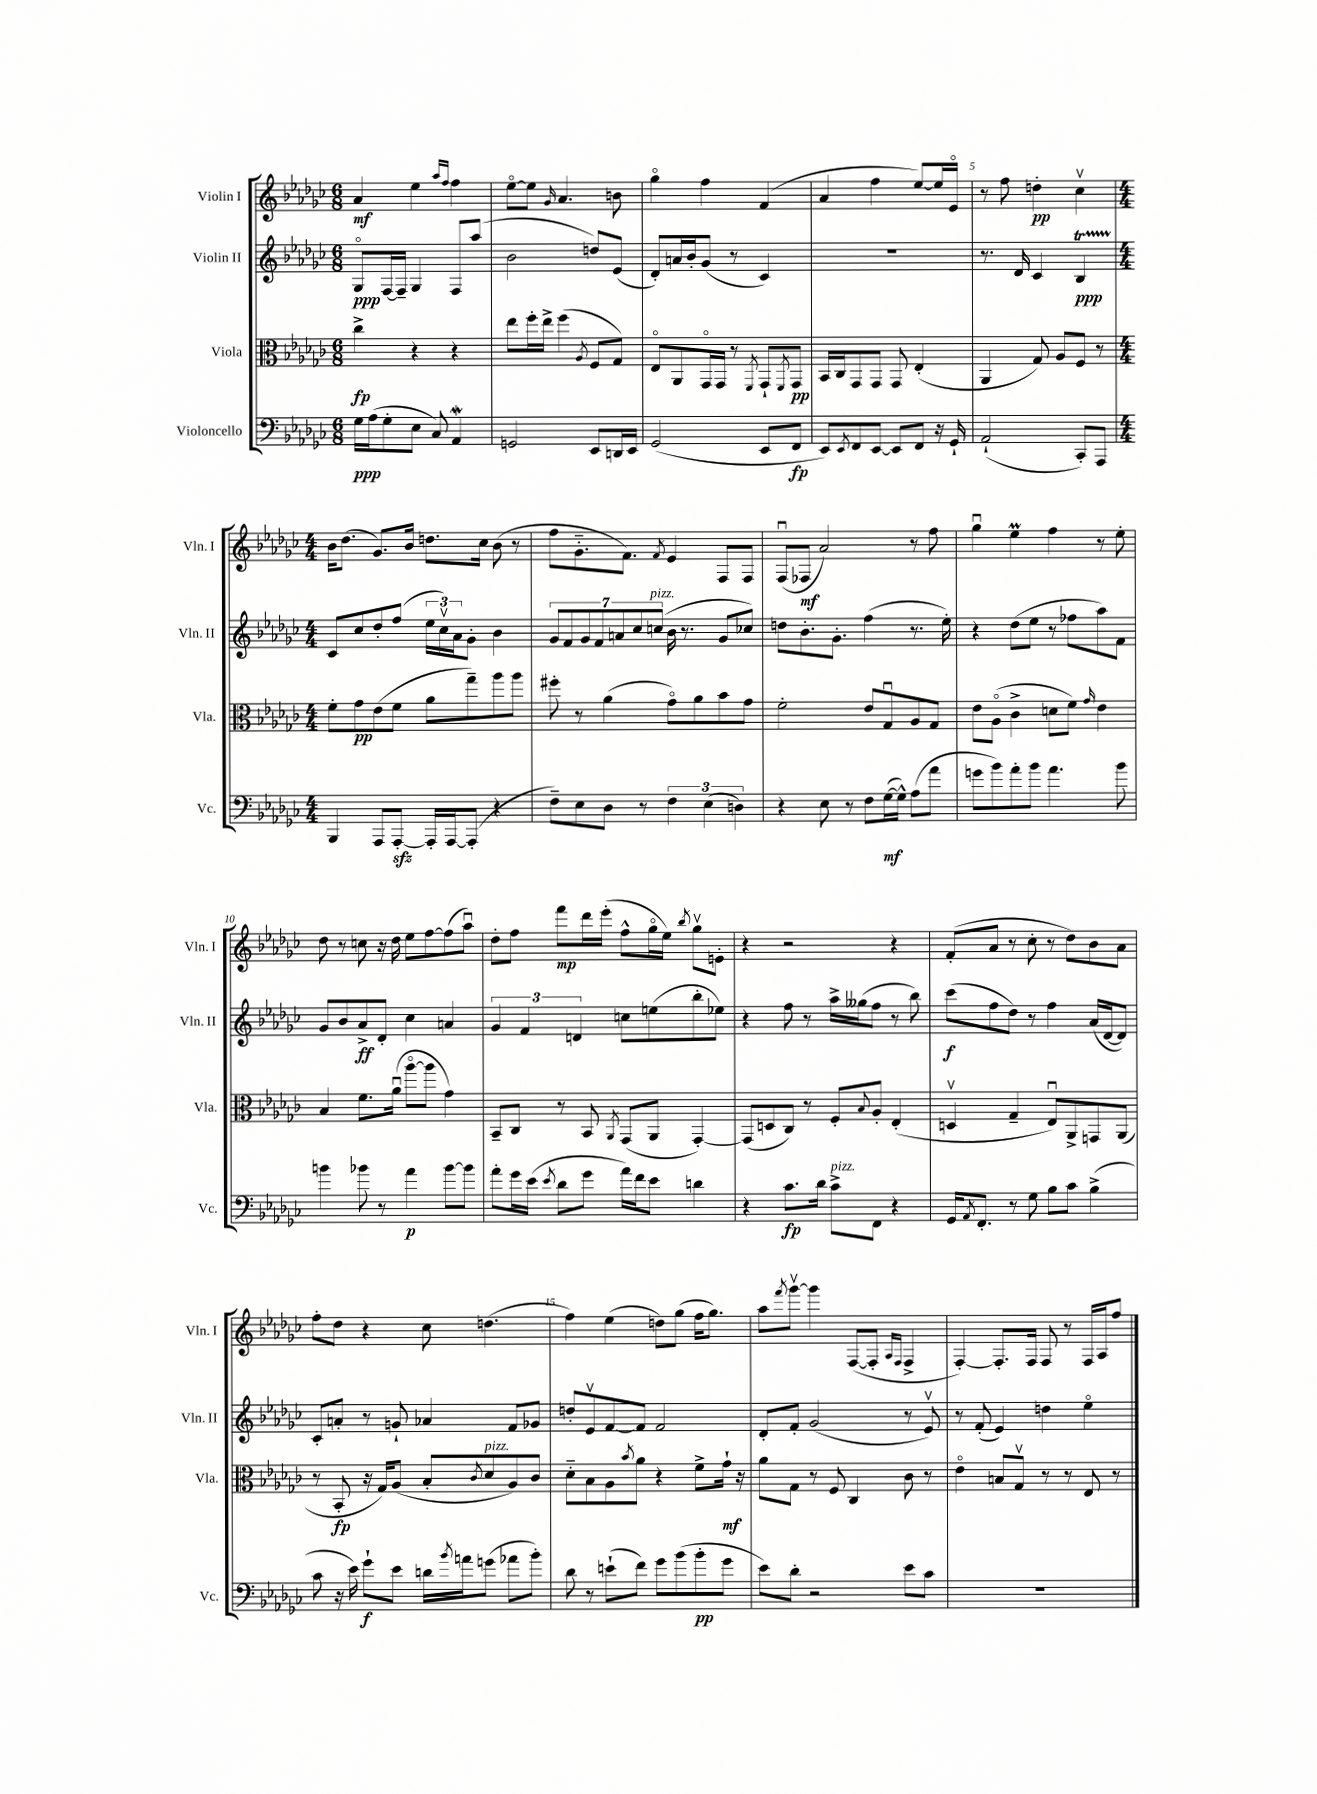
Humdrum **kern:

**kern	**kern	**kern	**kern
*staff4	*staff3	*staff2	*staff1
*clefF4	*clefC3	*clefG2	*clefG2
*k[b-e-a-d-g-c-]	*k[b-e-a-d-g-c-]	*k[b-e-a-d-g-c-]	*k[b-e-a-d-g-c-]
*M6/8	*M6/8	*M6/8	*M6/8
16G-\LL	4cc-^\	8G-o/L	4a-/
(16A-\J	.	.	.
8G-'\	.	[16F/L	.
.	.	16F~/]JJ	.
8E-\J	4r	4G-/	4ee-\
8C-/)	.	.	.
.	.	.	16qqaa-/LL
.	.	.	16qqff/JJ
4AA-/	4r	8F/L	4ff\
.	.	(8aa-/J	.
=	=	=	=
2GG/	8ee-\L	2b-\	[8ee-o\L
.	16ff'\L	.	8ee-\]J
.	16ee-^\JJ	.	.
.	.	.	16qqg-/
.	(4ff\	.	4.a-/
.	8qA-/	.	.
8EE-/L	8F/L	8dd/L)	.
16DD/L	8G-/J)	(8e-/J	8b\
16EE-/JJ	.	.	.
=	=	=	=
(2GG-/	8E-o/L	8d-'/L)	4gg-o\
.	8AA-/	16a/L	.
.	.	16b-'/J	.
.	16GG-o/L	(8g-/J	4ff\
.	16GG-/JJ	.	.
.	8r	8r	.
.	8qFF/	.	.
8EE-/L	8GG-`/L	4c-/)	(4f/
.	8qFF/	.	.
8FF/J	8GG-/J	.	.
=	=	=	=
8EE-/L)	16BB-/LL	2.r	4a-/
.	16C-/J	.	.
8qEE-/	.	.	.
8FF/	8GG-/	.	.
[8EE-/J	8GG-/J	.	4ff\
8EE-/]L	8GG-/	.	.
8FF/J	(4E-'/	.	[8ee-/L)
16r	.	.	16ee-/]L
16GG-`/	.	.	16e-o/JJ
=	=	=	=
(2AA-`/	4AA-/	8.r	8r
.	.	.	8ff\
.	.	16d-/	.
.	8G-/)	4c-/	4dd'\
.	8A-/L	.	.
8CC-'/L)	8F/J	4B-/	4cc-v\
8AAA-/J	8r	.	.
=	=	=	=
*M4/4	*M4/4	*M4/4	*M4/4
4BBB-/	8f'\L	8c-/L	16b-\LK
.	.	.	(8.dd-\J
.	8g-\	8cc-/	.
8AAA-/L	(8e-\	8dd-'/	8.g-/L)
[8AAA-'/J	8f\J	(8ff/J	.
.	.	.	16b-/Jk
16AAA-'/]LL	8a-\L	24ee-\LL	8.dd\L
.	.	24cc-v\)	.
[16AAA-/J	.	.	.
.	.	24a-\J	.
(8AAA-'/]J	8gg-~\)	8g-'\J	.
.	.	.	16cc-\Jk
4r	8aa-\	4b-\	(8b-\
.	8aa-\J	.	8r
=	=	=	=
8F~\L)	8ff#'\	14g-/L	8ff\L
.	.	14f/	.
8E-\	8r	.	8.g-'~\
.	.	14g-/	.
.	.	14f/	.
8D-\J	(4a-\	.	.
.	.	14a/	.
.	.	.	8.f\J)
.	.	14cc-/	.
8r	.	.	.
.	.	(14cc/J	.
.	.	.	8qf/
6F\	8g-o\L)	16b-\	4e-/
.	.	8.r	.
.	8a-\	.	.
(6E-\	.	.	.
.	8b-\	8g-/L	8F/L
6D\)	.	.	.
.	8g-\J	8cc-/J)	8F/J
=	=	=	=
4r	2f'\	8dd\L	(8Fu/L
.	.	8.b-'\	8F-/J
8E-\	.	.	2a-/)
.	.	8.g-'\J	.
8r	.	.	.
8F\L	8e-/L	(4ff\	.
([16G-\L	8G-u/	.	.
16G-^^\]JJ)	.	.	.
(8A-\L	8A-/	8.r	8r
8a-\J	8G-/J	.	8ff\
.	.	16ee-'\)	.
=	=	=	=
8g\L	8e-\L	4r	4gg-u\
8b-\)	(8A-o\J	.	.
8a-'\	4c-^\	(8dd-\L	4ee-\
8b-\J	.	8ee-\J	.
4.a-\	8d\L	8r	4ff\
.	8f\J)	8ff-\L	.
.	16qqg-/	.	.
.	4e-\	8aa-\)	8r
8b-\	.	8f\J	8ee-'\
=	=	=	=
4b\	4B-/	8g-/L	8dd-\
.	.	8b-/	8r
8b-\	8.f\L	8a-^/	8cc\
8r	.	8d-'/J	16r
.	(16a-u\Jk	.	16dd-\
4a-\	[8aa-o\L	4cc-\	8ee-\L
.	8aa-\]J	.	[8ff\
[8b-\L	4g-\)	4a/	(8ff\]
8b-\]J	.	.	8aa-u\J)
=	=	=	=
8a-'\L	8BB-~/L	6g-/	8dd-'\L
16g-\L	8C-/J	.	8ff\J
.	.	6f/	.
(16e-\JJ	.	.	.
8qe-/	.	.	.
8d-\L	8r	.	8fff\L
.	.	6d/	.
8g-\J	8BB-/	.	16ddd-\L
.	.	.	(16eee-'\JJ
.	8qAA-/	.	.
16a-\LL)	(8GG-/L	8cc\L	8ff^^\L
16f\J	.	.	.
8e-\J	8AA-/J	(8ee\	16gg-o\L
.	.	.	16ee-\JJ)
.	.	.	8qbb-/
4d\	[4GG-'/)	8bb-'\	8gg-v\L
.	.	8ee-\J)	8e'\J
=	=	=	=
4r	(8GG-/]L	4r	4r
.	8D/	.	.
8.c-\L	8C-/J)	8ff\	2r
.	8r	8r	.
16d-\Jk	.	.	.
8c-^\L	8F'/L	16aa-^\LL	.
.	.	(16gg--\J	.
.	8qqB-/	.	.
8FF\J	8A-'/J	8ff\J	.
4r	(4E-'/	8r	4r
.	.	8bb-\)	.
=	=	=	=
16GG-/LK	4Dv/	(8ccc-\L	(8f'/L
8qAA-/	.	.	.
8.FF'/J	.	.	.
.	.	8ff\	8a-/J
8r	4G-~/	8dd-\J)	8r
8G-\	.	8r	8cc-'\
8B-\L	8E-u/L)	4ff\	8r
8c-\J	8AA-^/	.	8dd-\L)
(4B-^\	8GG/	(16a-/LL	8b-\
.	.	[16d-/J	.
.	(8AA-/J	8d-/]J)	8a-\J
=	=	=	=
8c-\	8r	8c-'/L	8ff'\L
16r	8BB-'/	8a'/J	8dd-\J
16e-\)	.	.	.
8g-`\L	16r	8r	4r
.	16G-/LK)	.	.
8e-\J	(8A-/J	8g`/	.
16d\LL	8B-'/L	4a-/	8cc-\
8qb-/	.	.	.
16a\J	.	.	.
.	8qc-/	.	.
(8g\J	8d-/	.	(4.dd\
8a-\L	8A-/)	8f/L	.
8b-'\J)	8c-/J	8g-/J	.
=	=	=	=
8d-\	8d-'~\L	8dd'/L	4ff\)
8r	8B-\	8e-v/	.
(8e`\L	8A-\	[8f/	(4ee-\
.	8qb-/	.	.
8f\J)	8a-\J	8f/]J	.
8g-\L	4r	2f/	8dd\L)
(8b-\	.	.	(8gg-\J
8b-'\	8f^\L	.	16ff\LK
.	.	.	8.gg-\J)
8g-\J	16g-`\Jk	.	.
.	16r	.	.
=	=	=	=
8e-\L)	8a-\L	8d-'/L	8aa-\L
.	.	.	8qfff/
8d-'\J	8G-\J	8f'/J	[8ggg-v\J
2r	8r	(2g-/	4ggg-\]
.	8F/	.	.
.	4C-/	.	([8F/L
.	.	.	8F'/]J
.	.	.	16qqA-/LL
.	.	.	16qqF/JJ
8e-\L	8c-\	8r	4F^/
8c-\J	8r	8e-v/)	.
=	=	=	=
1r	4e-o\	8r	[4F'/)
.	.	(8f'/	.
.	8B/L	4e-/)	8.F'/]L
.	8G-v/J	.	.
.	.	.	16F/Jk
.	8r	4dd\	8F/
.	8r	.	8r
.	8E-/	4ee-o\	16F/LL
.	.	.	16A-/J
.	8r	.	8ff/J
==	==	==	==
*-	*-	*-	*-
